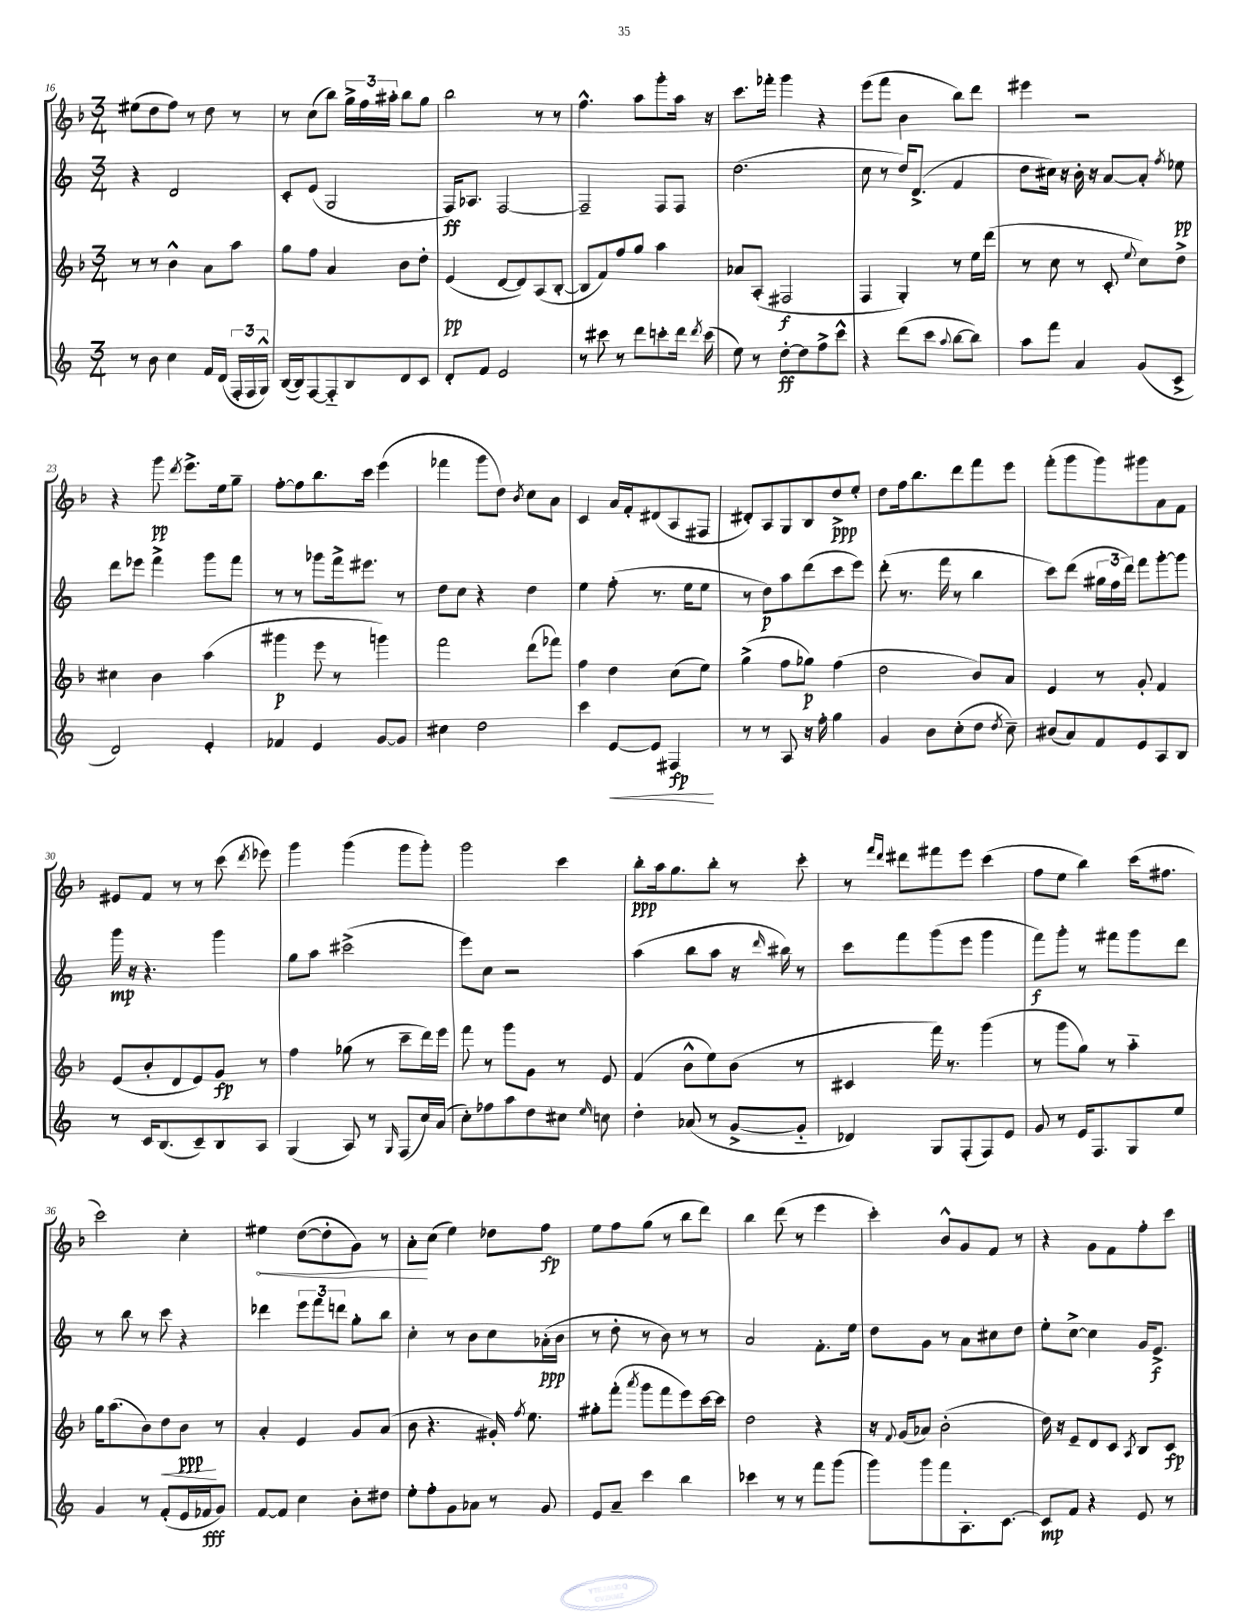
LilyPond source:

<<
\new StaffGroup <<
\new Staff = "s0" {
    \clef treble \key f \major \numericTimeSignature \time 3/4
    \autoBeamOff eis''8[( d''8 f''8]) r8 d''8 r8 |
    r8 c''8[( bes''8]) \tuplet 3/2 { g''16[-> f''16 ais''16]-. } bes''8[ g''8] |
    bes''2 r8 r8 |
    f''4.-^ a''8[ g'''8-. a''16] r16 |
    c'''8.[ fes'''16]-. g'''4 r4 |
    e'''8[( f'''8] bes'4 bes''8[) d'''8] |
    eis'''4 r2 |
    r4 g'''8\pp \acciaccatura { d'''8 } e'''8.[-> e''16 g''8]-- |
    f''8[~-. f''8 bes''8. c'''16] e'''4( |
    fes'''4 g'''8[ d''8]) \acciaccatura { bes'8 } c''8[ a'8] |
    c'4 a'16[ f'16-. dis'8( a8 fis8] |
    dis'8[-.) a8 g8 bes8 d''8->\ppp e''8]-. |
    d''8[ f''16 bes''8. d'''8 f'''8 e'''8] |
    f'''8[-.( g'''8 g'''8) gis'''8 a'8 f'8] |
    eis'8[ f'8] r8 r8 c'''8( \acciaccatura { d'''8 } ees'''8) |
    g'''4 g'''4( g'''8[ g'''8]-.) |
    g'''2 c'''4 |
    bes''8[-.\ppp a''16 g''8. bes''8]-. r8 c'''8-. |
    r8 \grace { f'''16[ d'''16] } dis'''8[ fis'''8 e'''8] c'''4( |
    f''8[ e''8] bes''4) c'''16[( fis''8.] |
    c'''2) c''4-. |
    \once \override Hairpin.circled-tip = ##t eis''4\< d''8[~( d''8-. g'8]) r8 |
    a'8[-.\! c''8]( e''4) des''8[ f''8]\fp |
    e''8[ f''8 g''8]( r8 bes''8[ d'''8]) |
    bes''4 d'''8( r8 e'''4 |
    c'''4-.) bes'8[-^ g'8 f'8] r8 |
    r4 g'8[ f'8 f''8-. c'''8] \bar "|." |
}
\new Staff = "s1" {
    \clef treble \key c \major \numericTimeSignature \time 3/4
    \autoBeamOff r4 d'2 |
    c'8[-. e'8]( g2 |
    f16[\ff) aes8.] f2~ |
    f2-- f8[ f8] |
    d''2.( |
    c''8 r8 d''16[) d'8.]->( f'4 |
    d''8[ cis''16]) r16 b'16-. r16 a'8[~ a'8]-. \acciaccatura { f''8 } ees''8\pp |
    d'''8[ ees'''8] f'''4-> g'''8[ f'''8] |
    r8 r8 ges'''8[ f'''16-> eis'''8.] r8 |
    d''8[ c''8] r4 d''4 |
    e''4 f''8-.( r8. e''16[ e''8] |
    r8 d''8[\p) a''8 d'''8( c'''8 e'''8]) |
    d'''8-.( r8. f'''16 r8 b''4 |
    c'''8[) d'''8]( \tuplet 3/2 { gis''16[ f''16 d'''16]) } f'''8[ g'''8~-. g'''8] |
    g'''16\mp r16 r4. g'''4 |
    g''8[ a''8] cis'''2->( |
    e'''8[) c''8] r2 |
    a''4( b''8[ a''8] r16 \grace { d'''16 } bis''16) r8 |
    c'''8[ f'''8 g'''8( e'''8] g'''4 |
    f'''8[\f) g'''8]-. r8 fis'''8[ g'''8 d'''8] |
    r8 b''8 r8 c'''8 r4 |
    des'''4 \tuplet 3/2 { e'''8[ f'''8 d'''8] } g''8[-. b''8] |
    c''4-. r8 b'8[ c''8 aes'16-.\ppp( b'16] |
    r8 d''8-. r8 b'8) r8 r8 |
    a'2 f'8.[-. e''16] |
    d''8[ g'8] r8 a'8[ cis''8 d''8] |
    e''8[-. c''8]~-> c''4 g'16[ e'8.]->\f \bar "|." |
}
\new Staff = "s2" {
    \clef treble \key f \major \numericTimeSignature \time 3/4
    \autoBeamOff r8 r8 bes'4-^ a'8[ a''8] |
    g''8[ f''8] a'4 bes'8[ d''8]-. |
    e'4\pp( d'8[~ d'8) a8( bes8]~-. |
    bes8[ f'8) f''8 g''8] a''4 |
    aes'8[ a8]-.( fis2\f |
    f4 g4-.) r8 e''16[ d'''16]( |
    r8 c''8 r8 c'8-. \appoggiatura { e''8 } c''8[) d''8]-> |
    cis''4 bes'4 a''4( |
    gis'''4\p e'''8 r8 g'''4) |
    f'''2 d'''8[( fes'''8]) |
    f''4 d''4 c''8[( e''8]) |
    g''4->( f''8[ ges''8]\p) f''4( |
    d''2 bes'8[) a'8] |
    e'4 r8 g'8-. f'4 |
    e'8[( bes'8-. d'8 e'8) g'8]\fp r8 |
    f''4 ges''8( r8 c'''8[-- d'''16) e'''16] |
    f'''8 r8 g'''8[ g'8] r8 e'8 |
    f'4( bes'8[-^ e''8) bes'8]( r8 |
    cis'4 f'''16) r8. g'''4( |
    r8 g'''8[ g''8]) r8 a''4-_ |
    g''16[ a''8.( bes'8) d''8\< bes'8]\ppp\! r8 |
    a'4-. e'4 g'8[ a'8]( |
    bes'8 r4. gis'16-.) \acciaccatura { f''8 } e''8. |
    gis''8[-. f'''8]-.( \acciaccatura { a'''8 } g'''8[ f'''8 e'''8) c'''16~ c'''16] |
    d''2 r4 |
    r16 \appoggiatura { f'8 } g'16[( aes'8]) bes'2-.( |
    d''16) r16 e'8[-- d'8 c'8] \acciaccatura { a8 } bes8[ c'8]\fp \bar "|." |
}
\new Staff = "s3" {
    \clef treble \key c \major \numericTimeSignature \time 3/4
    \autoBeamOff r8 b'8 c''4 f'16[ d'16]( \tuplet 3/2 { f16[-. f16 g16]-^) } |
    b16[~( b16) f8~ f8-_ b8 d'8 c'8] |
    d'8[-. f'8] e'2 |
    r8 cis'''8 r8 d'''8[ c'''8-. d'''16] \acciaccatura { d'''8 } c'''16( |
    e''8) r8 d''8[~-.\ff d''8 f''8-> c'''8]-^ |
    r4 d'''8[( c'''8] \appoggiatura { a''8 } b''8[~ b''8]) |
    a''8[ f'''8] a'4 g'8[( c'8]-> |
    d'2) e'4-. |
    fes'4 e'4 g'8[~ g'8] |
    cis''4 d''2 |
    c'''4 e'8[~\< e'8] fis4\fp\! |
    r8 r8 a8 r16 f''16-. g''4 |
    g'4 b'8[ c''8-.( d''8] \acciaccatura { d''8 } c''8--) |
    bis'8[( a'8) f'8 e'8 a8 b8] |
    r8 c'16[ b8.( c'8--) b8 a8] |
    g4( a8) r8 \grace { g16 } f8[( c''16) a'16]( |
    c''8[-.) fes''8 a''8 d''8 cis''8] \grace { e''16 } c''8 |
    d''4-. aes'8( r8 g'8[~-> g'8]-_ |
    des'4) g8[ f8-.( f8) e'8] |
    g'8 r8 e'16[ f8. g8 e''8] |
    g'4 r8 f'8[-.( e'16 fes'16\fff g'8]) |
    f'8[~ f'8] c''4 b'8[-. dis''8] |
    e''8[-. f''8-. g'8 aes'8] r8 g'8 |
    e'8[ a'8]-- c'''4 b''4 |
    ces'''4 r8 r8 f'''8[ g'''8]( |
    g'''8[) g'''8 f'''8 a8.-. c'8.]~ |
    c'8[\mp f'8] r4 e'8 r8 \bar "|." |
}
>>
>>
\layout { \context { \Score currentBarNumber = #16 } }
